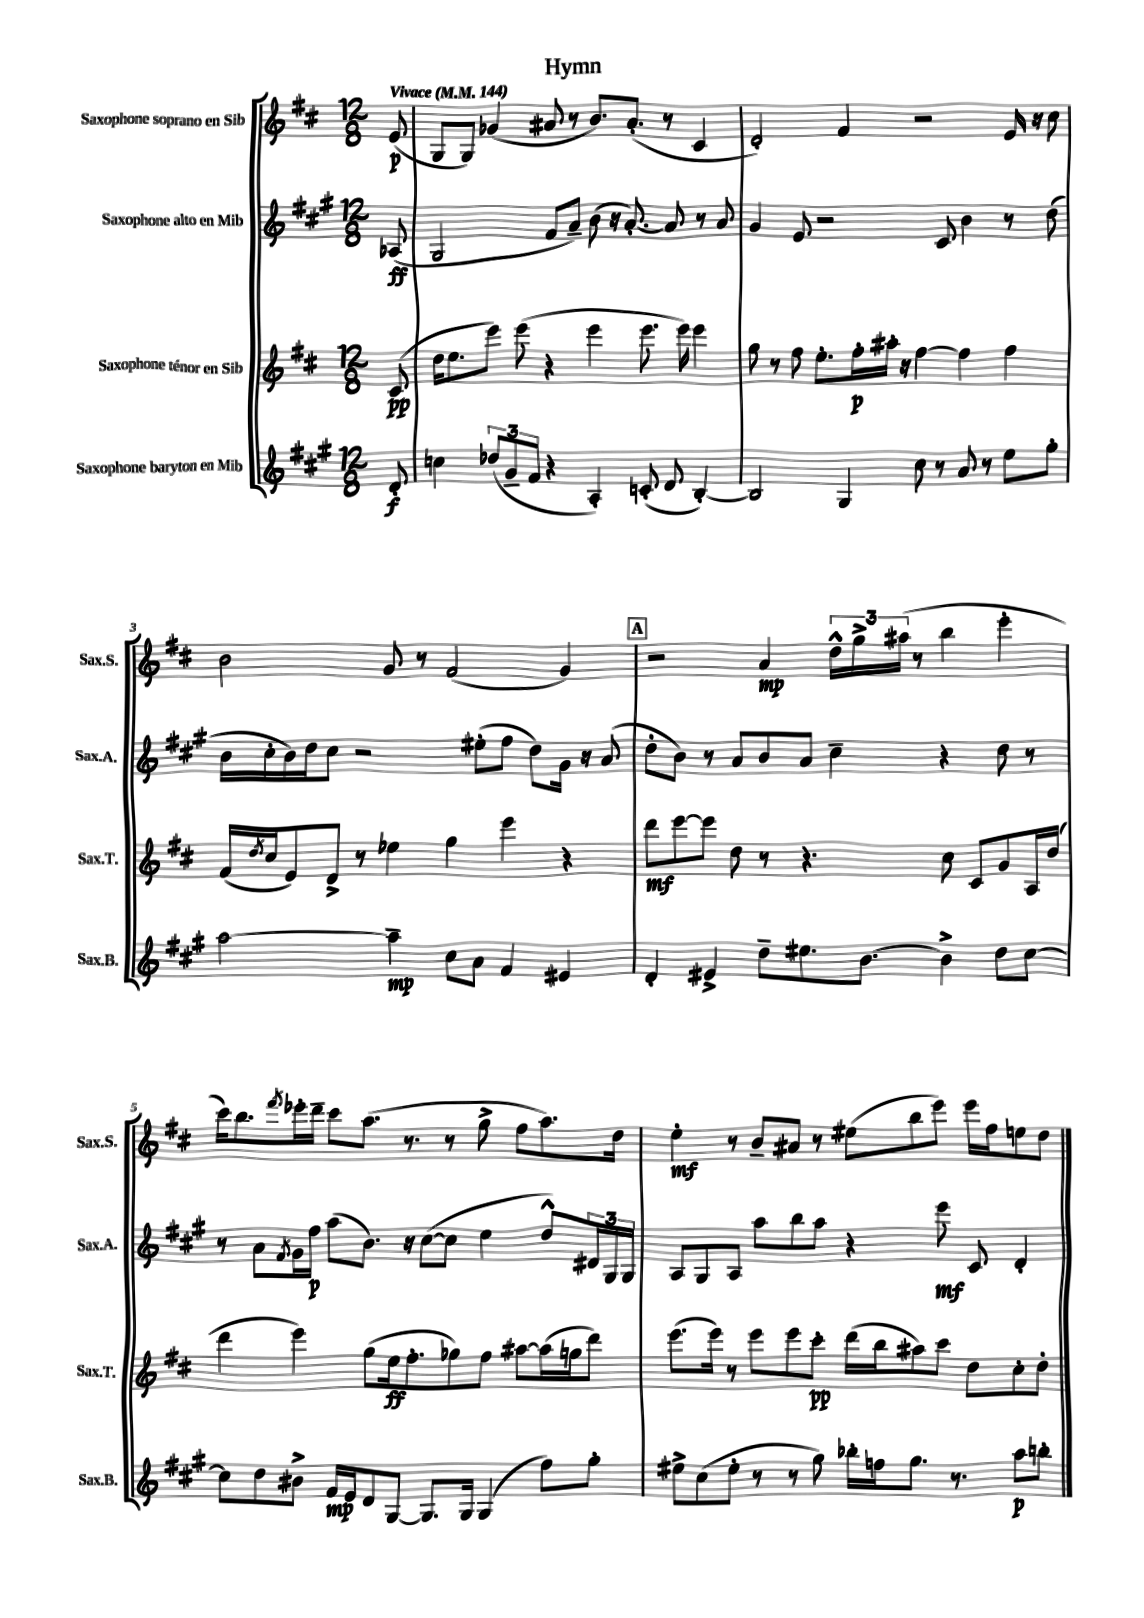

**kern	**kern	**kern	**kern
*staff4	*staff3	*staff2	*staff1
*clefG2	*clefG2	*clefG2	*clefG2
*k[f#c#g#]	*k[f#c#]	*k[f#c#g#]	*k[f#c#]
*M12/8	*M12/8	*M12/8	*M12/8
*MM144	*MM144	*MM144	*MM144
8d'	(8c#	(8A-	(8e
=	=	=	=
4cc	16dd	2G#	8G
.	8.ee	.	.
.	.	.	8G)
(12dd-	8eee)	.	(4g-
12g#~	.	.	.
.	(8eee	.	.
12f#	.	.	.
4r	4r	8f#	8a#
.	.	8a~)	8r
4A')	4eee	(8b	8.b)
.	.	16r	.
.	.	[8.a')	(8.a#'
(8c'	8.eee	.	.
8d	.	8a]	8r
.	16eee)	.	.
[4B')	4eee	8r	4c#
.	.	8a	.
=	=	=	=
2B]	8gg	4g#	2d')
.	8r	.	.
.	8ff#	8e	.
.	8.ee'	2r	.
4G#	.	.	4f#
.	16ff#'	.	.
.	16aa#'	.	.
.	16r	.	.
8cc#	[4ff#	.	2r
8r	.	8c#	.
8a	4ff#]	4b	.
8r	.	.	.
8ee	4ff#	8r	16e
.	.	.	16r
8gg#'	.	(8dd	8cc#
=	=	=	=
[2aa	(16f#	16b	2b
.	8qdd	.	.
.	16cc#	16cc#'	.
.	8e)	16b)	.
.	.	16dd	.
.	8d^	8cc#	.
.	8r	2r	.
4aa~]	4ee-	.	8g
.	.	.	8r
8cc#	4gg	.	(2f#
8a	.	(8ee#'	.
4f#	4eee	8ff#	.
.	.	8dd)	.
4e#	4r	16g#	4g)
.	.	16r	.
.	.	(8a	.
=	=	=	=
4d'	8ddd	8dd'	2r
.	[8eee	8b)	.
4e#^	8eee]	8r	.
.	8dd	8a	.
8dd~	8r	8b	4a
8.ee#	4.r	8a	.
.	.	4cc#~	24dd^^
.	.	.	24gg^
[8.b	.	.	.
.	.	.	(24aa#
.	.	.	8r
4b^]	8cc#	4r	4bb
.	8c#	.	.
8dd	8g	8dd	4eee'
[8cc#	16A	8r	.
.	(16dd	.	.
=	=	=	=
8cc#]	4ddd	8r	16ccc#)
.	.	.	8.bb
8dd	.	8a	.
.	.	8qf#	8qfff#
8b#^	4eee)	16g#	16eee-'
.	.	16ff#	16ddd~
16f#	.	(8aa	8ccc#
16e	.	.	.
8d	(8gg	8.b)	(8.aa
[8G#	16ee	.	.
.	8.ff#'	16r	8.r
8.G#]	.	([8cc#	.
.	8gg-)	8cc#]	8r
16G#	.	.	.
(4G#	8ff#	4ee	8gg^
.	[8aa#	.	8ff#
8ff#)	(16aa#]	8dd^^)	8.aa)
.	16gg	.	.
8gg#'	8ddd)	24d#	.
.	.	24G#	.
.	.	.	16dd
.	.	24G#	.
=	=	=	=
8ee#^	(8.eee	8A	4ee'
(8cc#	.	8G#	.
.	16eee)	.	.
8ee#'	8r	8A	8r
8r	8eee	8aa	8b~
8r	8eee	8bb	8a#
8gg#)	8ccc#'	8aa	8r
16bb-'	(16ddd	4r	(8ee#
16ff	16bb	.	.
8.gg#	8aa#)	.	8bb
.	8ccc#	8eee	8eee)
8.r	.	.	.
.	8dd	8c#	16eee
.	.	.	16ff#
8aa	8cc#'	4d'	8ee
8bb'	8dd'	.	8dd
==	==	==	==
*-	*-	*-	*-
